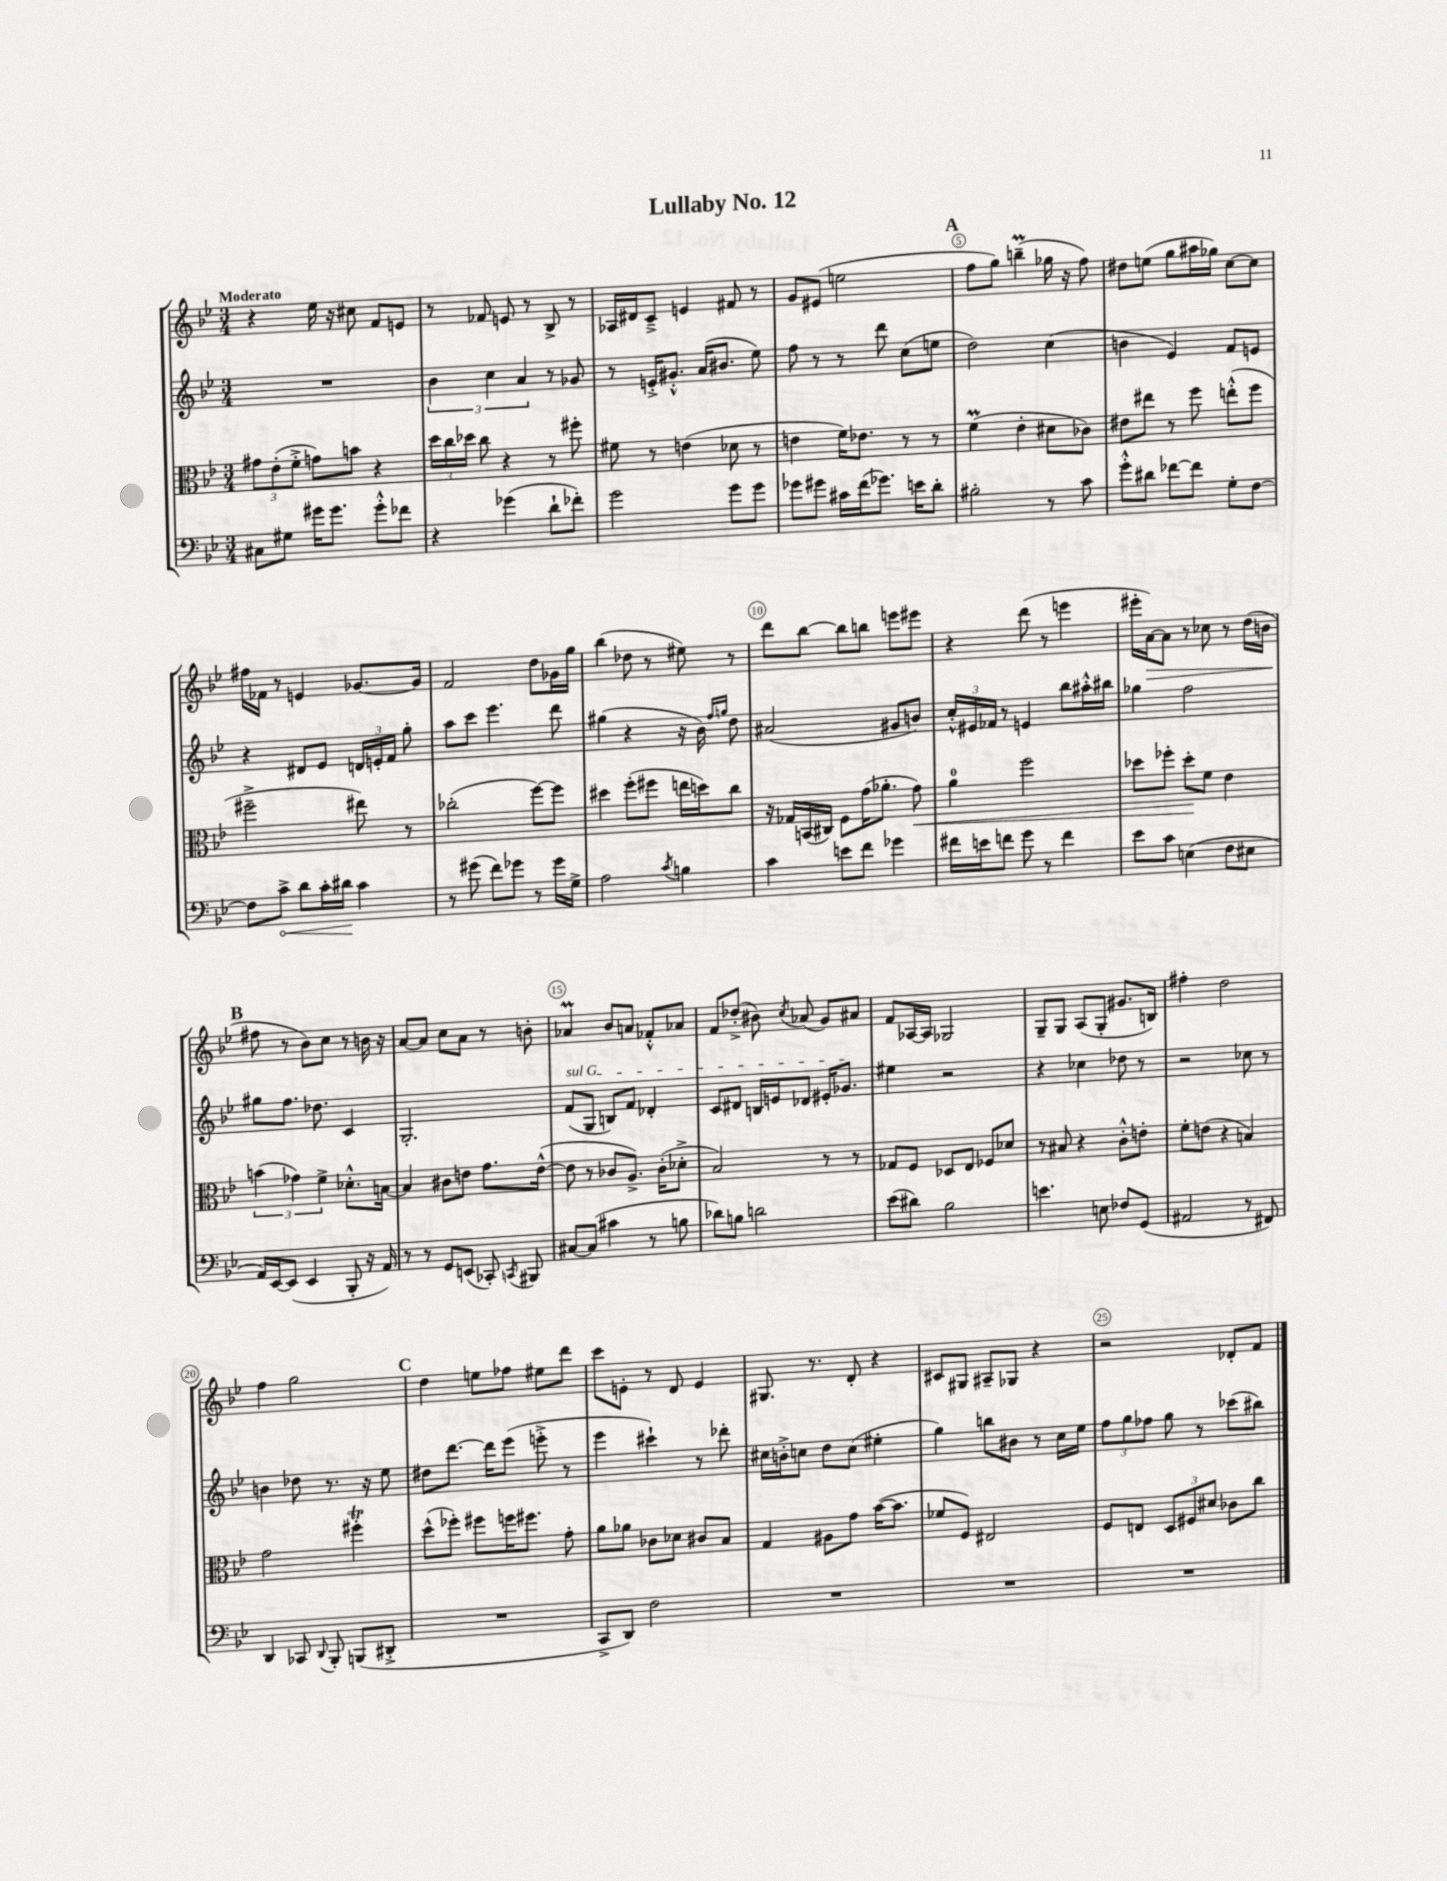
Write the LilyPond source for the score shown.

\header { title = "Lullaby No. 12" }
<<
\new StaffGroup <<
\new Staff = "s0" {
    \clef treble \key bes \major \numericTimeSignature \time 3/4 \tempo "Moderato"
    \autoBeamOff r4 ees''16 r16 cis''8 f'8[ e'8] |
    r8 fes'8 e'8 r8 bes8-> r8 |
    aes16[ dis'16 c'8]---> e'4 fis'8 r8 |
    g'8[ eis'8]( e''2 |
    \mark \markup { \bold "A" } f''8[ g''8]) b''4--\prall( ges''16 r16 f''8) |
    dis''8[ e''8]( g''8[ ais''16 ges''16]) c''8[~ c''8] |
    fis''16[ fes'16] r8 e'4 ges'8.[~ ges'16] |
    f'2 d''8[ ges'16 g''16] |
    bes''4( des''8 r8 eis''8) r8 |
    d'''8[ bes''8]~ bes''8[ b''8] e'''8[ eis'''8] |
    r4 d'''8( r8 e'''4 |
    eis'''16[-. a'16~\>) a'8] r8 ces''8 r8 d''16[( b'16] |
    \mark \markup { \bold "B" } fis''8\! r8 bes'8[) c''8] r8 b'16 r16 |
    a'8[~ a'8] c''8[ a'8] r8 b'8-. |
    aes'4\prall bes'8[ a'8] fes'8[-.-^ aes'8] |
    f'8[ des''8]-.->( bis'8) \acciaccatura { c''8 } aes'8( g'8[) ais'8] |
    f'8[ aes16~ aes16] ges2 |
    g8[-- g8] a8[( g8]-. gis'8.[ b16]) |
    fis''4-. d''2 |
    f''4 g''2 |
    \mark \markup { \bold "C" } d''4 e''8[ fes''8] eis''8[ d'''8] |
    c'''8[ e'8]-. r8 d'8 e'4 |
    gis8. r8. d'8-. r4 |
    cis'8[ gis8] ais8[-- ges8] r4 |
    r2 des'8[-. f'8] \bar "|." |
}
\new Staff = "s1" {
    \clef treble \key bes \major \numericTimeSignature \time 3/4
    \autoBeamOff R2. |
    \tuplet 3/2 { bes'4 c''4 a'4 } r8 ges'8 |
    r8 e'16[-.-> gis'8.]-.-^ a'16[( bis'8.] ees''8) |
    f''8 r8 r8 d'''8 c''8[( e''8] |
    \mark \markup { \bold "A" } d''2) c''4( |
    b'4 ees'4) f'8[ e'8] |
    r4 dis'8[ ees'8] \tuplet 3/2 { d'16[ e'16-. f'16] } g''8-. |
    a''8[ c'''8] ees'''4. d'''8 |
    gis''4( r4 r16 bes'16) \grace { f''16[ g''16] } d''8 |
    ais'2( gis'8[ b'8]) |
    \tuplet 3/2 { c''16[-.-^ eis'16 fes'16] } r8 e'4 bes''8[ ais''16-.-^ bis''16] |
    ges''4 f''2 |
    \mark \markup { \bold "B" } gis''8[ f''8.] des''8. c'4 |
    g2.-. |
    \once \override TextSpanner.bound-details.left.text = \markup { \italic "sul G" } f'8[\startTextSpan( g8] b8[) f'8] des'4-. |
    c'8[ dis'8] b16[ e'16 des'8] eis'16[-. ges'8.]\stopTextSpan |
    eis''4 r2 |
    r4 ces''4 des''8 r8 |
    r2 ces''8 r8 |
    b'4 des''8 r8. r16 ees''8 |
    \mark \markup { \bold "C" } dis''8[ d'''8.]~ d'''16[ ees'''8]( e'''8-.-> r8 |
    ees'''4 cis'''4-!) r8 des'''8-. |
    cis''16[ b'16-.-> c''8] d''8[ c''8]( eis''4-. |
    g''4) b''8[ bis'8] r8 c''16[ ees''16] |
    \tuplet 3/2 { f''8[ g''8 fes''8] } g''8 r8 ces'''8[( bis''8]) \bar "|." |
}
\new Staff = "s2" {
    \clef alto \key bes \major \numericTimeSignature \time 3/4
    \autoBeamOff \tuplet 3/2 { gis'8[ ees'8-.( f'8]-.-> } g'8[) b'8] r4 |
    \tuplet 3/2 { d''16[ c''16 des''16] } c''8 r4 r8 fis''8-. |
    fis'8 r8 e'4( des'8 r8 |
    e'4 f'16[) ees'8.] r8 r8 |
    \mark \markup { \bold "A" } f'4\prall( ees'4-. dis'8[ ces'8]) |
    eis'8[ eis''8] r8 f''8 e''8[-.-^( f''8] |
    fis''2---> eis''8) r8 |
    ces''2-.( f''8[~) f''8] |
    dis''4 f''8[-.( fis''8] e''16[ d''16) c''8] |
    r16 ges16[ b,16( cis16]) f8[ g'16( aes'8.]-. g'8\<) |
    a'4-0 f''2 |
    des''8[ fes''8]-. des''8[-.\! f'8] ees'4 |
    \mark \markup { \bold "B" } \tuplet 3/2 { b'4( ges'4) f'4-> } des'8.[-.-^ b16]~ |
    b4 cis'8[ e'8] g'8.[ e'16]~-^( |
    e'8 r8 ces'8[ a8.]->) ces'16[-.( des'8]-.-> |
    bes2) r8 r8 |
    ges8[ f8] des8[ ees8] fes8[ des'8] |
    r8 bis8 r4 c'8[-.-^ e'8]-. |
    f'8[-. e'8]( r4 b4) |
    g'2 fis''4-.\trill |
    \mark \markup { \bold "C" } d''8[-^( fes''8]-.) fis''8[ f''16 fis''8.] g'8-. |
    a'8[ aes'8] ces'8[ des'8] cis'8[ bes8] |
    g4 ais8[ g'8] bes'16[~( bes'8.] |
    fes'8[ f8]) eis2 |
    f8[ e8] \tuplet 3/2 { d8[ fis8 dis'8] } ces'8[ c''8] \bar "|." |
}
\new Staff = "s3" {
    \clef bass \key bes \major \numericTimeSignature \time 3/4
    \autoBeamOff cis8[ gis8] gis'16[ gis'8.] gis'8[-.-^ fes'8] |
    r4 ges'4( d'8[-! fes'8]-.) |
    g'2 g'8[ g'8] |
    ges'8[ gis'8] cis'16[ f'16( ges'8.]) e'16[ d'8]-. |
    \mark \markup { \bold "A" } bis2-. r8 c'8 |
    g'8[-.-^ dis'8] fes'8[~ fes'8] g8[-. f8]~ |
    f8[ \once \override Hairpin.circled-tip = ##t c'8]->\< d'8[ c'16-. dis'16]\! c'4 |
    r8 gis'8( f'8[) ges'8] r8 ges'16[ g16]-> |
    a2 \acciaccatura { c'8 } b4 |
    c'4 e'8[ f'8] ges'4 |
    fis'16[ e'16 f'8] g'8 r8 f'4 |
    ees'8[ c'8] e4( f8[ eis8] |
    \mark \markup { \bold "B" } a,16[) ees,16~ ees,8]( ees,4 bes,,8-. r16 a,16) |
    r8 r8 g,8[ e,8]( ces,8-.) \acciaccatura { c,8 } bis,,8 |
    cis8[~ cis8]( cis'4 r8 b8 |
    des'8[) b8] d'2 |
    ees'8[( dis'8]) bes2 |
    e'4. e8 fes8[ g,8]( |
    ais,2 r8 fis,8) |
    d,4 ces,8 \appoggiatura { d,8 } bes,,8-. b,,8[( dis,8]-.-> |
    \mark \markup { \bold "C" } R2. |
    c,8[-> d,8]) f2 |
    R2. |
    R2. |
    R2. \bar "|." |
}
>>
>>
\layout { \context { \Score \override BarNumber.break-visibility = ##(#f #t #t) barNumberVisibility = #(every-nth-bar-number-visible 5) \override BarNumber.stencil = #(make-stencil-circler 0.1 0.3 ly:text-interface::print) } }
